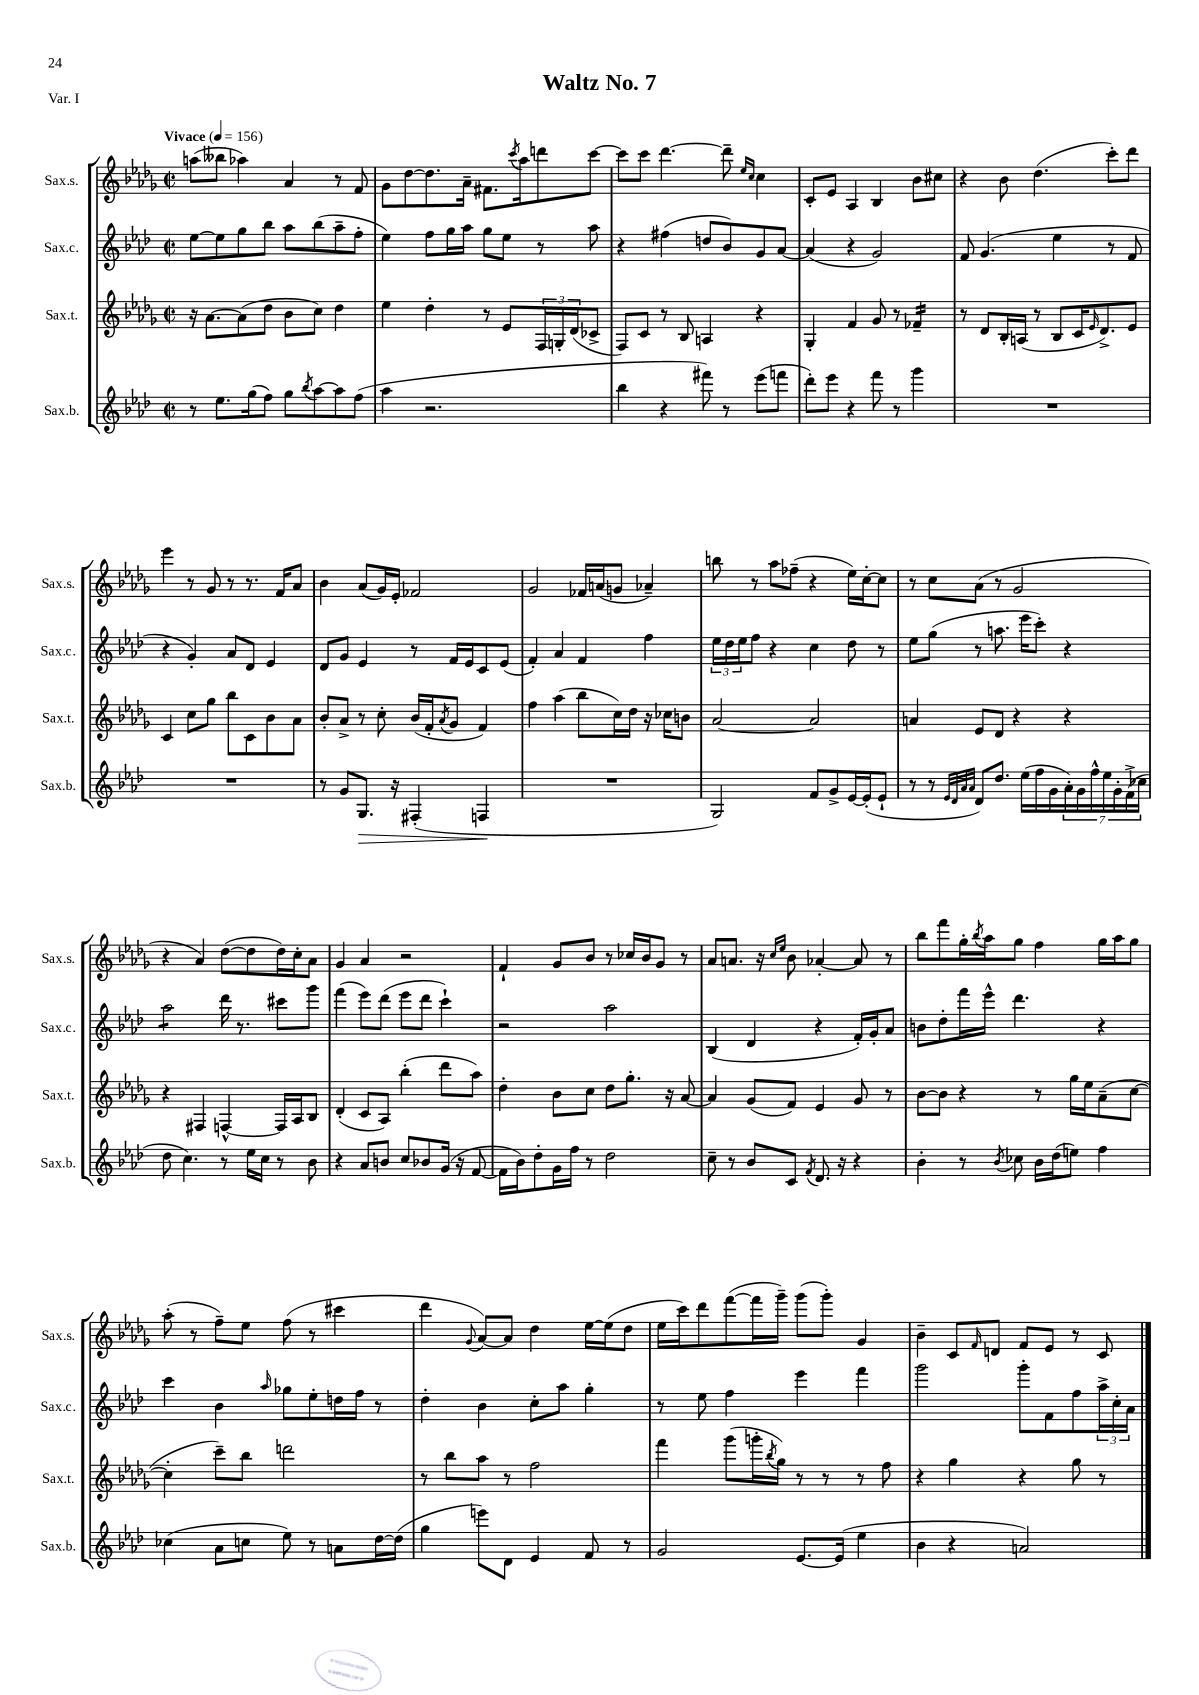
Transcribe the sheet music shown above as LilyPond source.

\header { title = "Waltz No. 7" piece = "Var. I" }
<<
\new StaffGroup <<
\new Staff = "s0" \with { instrumentName = "Sax.s." shortInstrumentName = "Sax.s." } {
    \clef treble \key des \major \defaultTimeSignature \time 2/2 \tempo "Vivace" 4 = 156
    a''8( beses''8 aes''4) aes'4 r8 f'8 |
    ges'8 des''8~ des''8. aes'16-- fis'8. \acciaccatura { c'''8 } aes''16 d'''8 c'''8~ |
    c'''8 c'''8 des'''4.~ des'''8-- \grace { ees''16 c''16 } c''4 |
    c'8-. ees'8 aes4 bes4 bes'8 cis''8 |
    r4 bes'8 des''4.( c'''8-.) des'''8 |
    ees'''4 r8 ges'8 r8 r8. f'16 aes'8 |
    bes'4 aes'8( ges'16) ees'16-. fes'2 |
    ges'2 fes'16 a'16( g'8 aes'4--) |
    b''8 r8 aes''8 fes''8--( r4 ees''16) c''16~-. c''8 |
    r8 c''8 aes'8( r8 ges'2 |
    r4 aes'4) des''8~( des''8 des''16) c''16-. aes'8 |
    ges'4 aes'4 r2 |
    f'4-! ges'8 bes'8 r8 ces''16 bes'16 ges'8 r8 |
    aes'8 a'8. r16 \grace { c''16 ees''16 } bes'8 aes'4~-. aes'8 r8 |
    bes''8 f'''8 ges''16-. \acciaccatura { bes''8 } aes''16 ges''8 f''4 ges''16 aes''16 ges''8 |
    aes''8-.( r8 f''8--) ees''8 f''8( r8 cis'''4 |
    des'''4 \appoggiatura { ges'8 } aes'8~) aes'8 des''4 ees''16~ ees''16( des''8 |
    ees''16 c'''16) des'''8 f'''8~( f'''16 ges'''16--) ges'''8( ges'''8-.) ges'4 |
    bes'4-- c'8 \grace { f'16 } d'8 f'8 ees'8 r8 c'8 \bar "|." |
}
\new Staff = "s1" \with { instrumentName = "Sax.c." shortInstrumentName = "Sax.c." } {
    \clef treble \key aes \major \defaultTimeSignature \time 2/2
    ees''8~ ees''8 g''8 bes''8 aes''8 bes''8( aes''8-- f''8-. |
    ees''4) f''8 g''16 aes''16 g''8 ees''8 r8 aes''8 |
    r4 fis''4( d''8 bes'8) g'8 aes'8~ |
    aes'4( r4 g'2) |
    f'8 g'4.( ees''4 r8 f'8 |
    r4 g'4-.) aes'8 des'8 ees'4 |
    des'8 g'8 ees'4 r8 f'16 ees'16 c'8 ees'8( |
    f'4-.) aes'4 f'4 f''4 |
    \tuplet 3/2 { ees''16 des''16 ees''16 } f''8 r4 c''4 des''8 r8 |
    ees''8 g''8( r8 a''8. ees'''16 c'''8-.) r4 |
    aes''2:8 des'''16 r8. cis'''8 g'''8 |
    f'''4( ees'''8) des'''8( ees'''8 des'''8 c'''4-!) |
    r2 aes''2 |
    bes4( des'4 r4 f'16-.) g'16-. aes'8 |
    b'8 des''8-. f'''16 ees'''16-^ des'''4. r4 |
    c'''4 bes'4 \grace { aes''16 } ges''8 ees''8-. d''16 f''16 r8 |
    des''4-. bes'4 c''8-. aes''8 g''4-. |
    r8 ees''8 f''4 ees'''4 f'''4 |
    g'''2 g'''8-. f'8 f''8 \tuplet 3/2 { aes''16-> c''16-. aes'16 } \bar "|." |
}
\new Staff = "s2" \with { instrumentName = "Sax.t." shortInstrumentName = "Sax.t." } {
    \clef treble \key des \major \defaultTimeSignature \time 2/2
    r16 aes'8.~ aes'8( des''8 bes'8 c''8) des''4 |
    ees''4 des''4-. r8 ees'8 \tuplet 3/2 { f16 g16-. des'16( } ces'8-> |
    f8) c'8 r8 bes8 a4 r4 |
    ges4-. f'4 ges'8 r8 fes'4:16-- |
    r8 des'8 bes16-. a16( r8 bes8 c'16 \grace { ees'16 } des'8.->) ees'8 |
    c'4 c''8 ges''8 bes''8 c'8 bes'8 aes'8 |
    bes'8-. aes'8-> r8 c''8-. bes'16( f'16-. \acciaccatura { aes'8 } ges'8 f'4) |
    f''4 aes''4( bes''8 c''16) des''16 r16 ces''16 b'8 |
    aes'2~ aes'2 |
    a'4 ees'8 des'8 r4 r4 |
    r4 fis4 f4~-^ f16 aes16 bes8 |
    des'4-.( c'8 aes8) bes''4-.( des'''8 aes''8) |
    des''4-. bes'8 c''8 des''8 ges''8.-. r16 aes'8~ |
    aes'4 ges'8( f'8) ees'4 ges'8 r8 |
    bes'8~ bes'8 r4 r8 ges''16 ees''16 aes'8--( c''8~ |
    c''4-. c'''8--) bes''8 d'''2 |
    r8 bes''8 aes''8 r8 f''2 |
    f'''4 ges'''8( g'''16-. \acciaccatura { bes''8 } ges''16) r8 r8 r8 f''8 |
    r4 ges''4 r4 ges''8 r8 \bar "|." |
}
\new Staff = "s3" \with { instrumentName = "Sax.b." shortInstrumentName = "Sax.b." } {
    \clef treble \key aes \major \defaultTimeSignature \time 2/2
    r8 ees''8. g''16( f''8) g''8 \acciaccatura { bes''8 } aes''8~ aes''8 f''8( |
    aes''4 r2. |
    bes''4 r4 fis'''8) r8 ees'''8( f'''8 |
    des'''8-.) ees'''8 r4 f'''8 r8 g'''4 |
    R1 |
    R1 |
    r8 g'8 g8.\> r16 fis4-.( f4\! |
    R1 |
    g2) f'8 g'8-> ees'16~ ees'16-.( ees'8-! |
    r8 r8 \grace { ees'32 des'32 aes'32 aes'32 } des'8) des''8. ees''16( f''16 g'16 \tuplet 7/4 { aes'16-.) g'16 f''16-^ ees''16 g'16-. f'16->( ces''16 } |
    des''8 c''4.) r8 ees''16 c''16 r8 bes'8 |
    r4 aes'8 b'8 c''8 bes'8 g'16( r16 f'8~ |
    f'16 bes'16) des''8-. g'16 f''16 r8 des''2 |
    c''8-- r8 bes'8 c'8 \acciaccatura { f'8 } des'8. r16 r4 |
    bes'4-. r8 \acciaccatura { bes'8 } ces''8 bes'16 des''16( e''8) f''4 |
    ces''4( aes'8 c''8 ees''8) r8 a'8 des''16~ des''16( |
    g''4 e'''8) des'8 ees'4 f'8 r8 |
    g'2 ees'8.~ ees'16( ees''4 |
    bes'4 r4 a'2) \bar "|." |
}
>>
>>
\layout { \context { \Score \remove "Bar_number_engraver" } }
